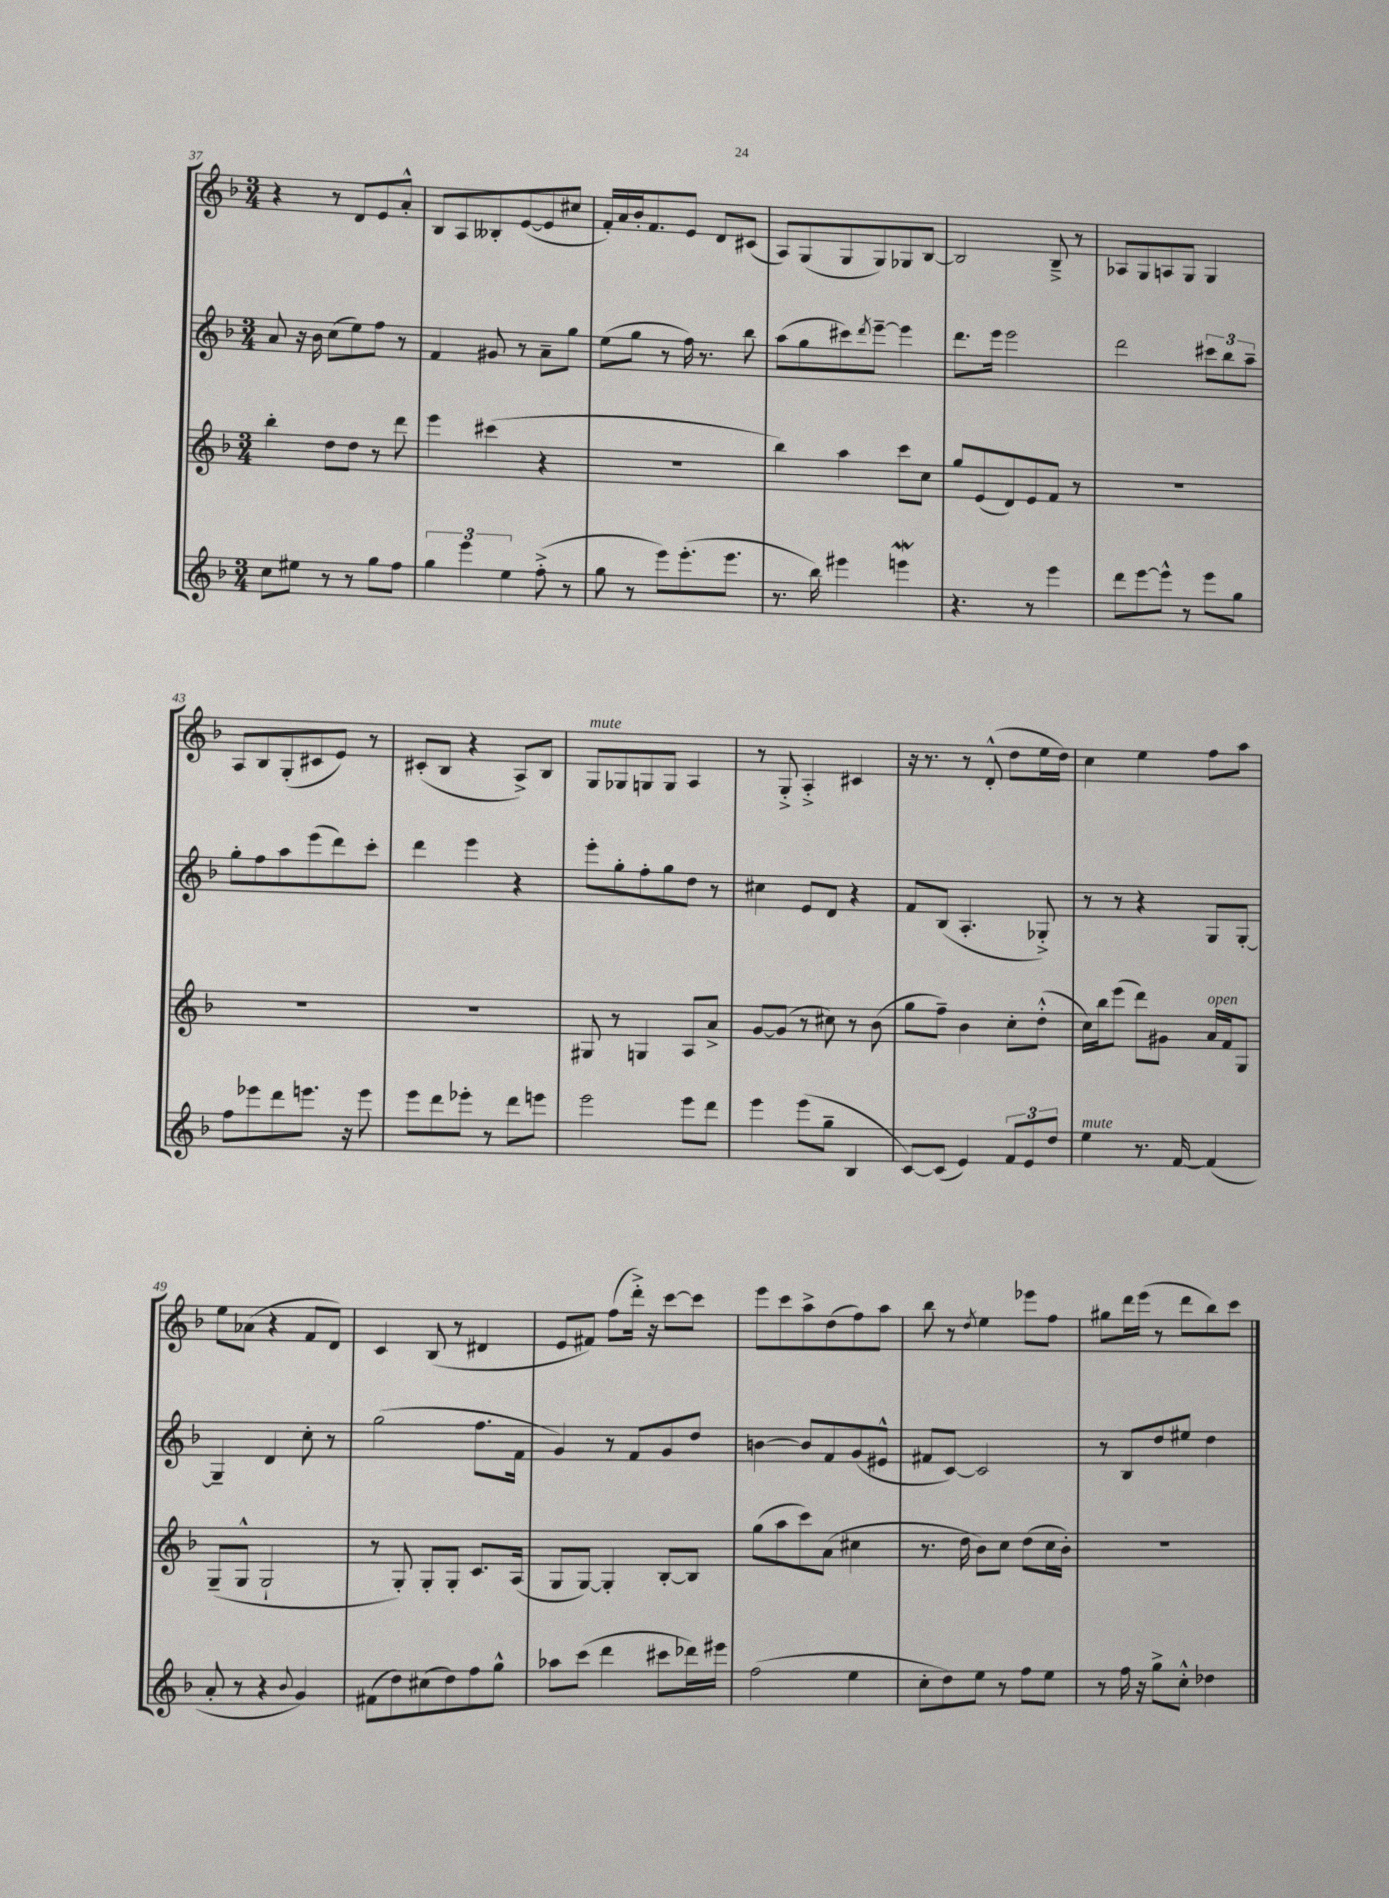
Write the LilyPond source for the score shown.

<<
\new StaffGroup <<
\new Staff = "s0" {
    \clef treble \key f \major \numericTimeSignature \time 3/4
    r4 r8 d'8 e'8 a'8-.-^ |
    bes8 a8 beses8-. e'8~( e'8 cis''8 |
    f'16-.) a'16 bes'16-. f'8. e'8 d'8 cis'8( |
    a8) g8( g8 g8) ges8 bes8~ |
    bes2 bes8---> r8 |
    aes8 g8 a8 g8 g4 |
    a8 bes8 g8-.( cis'8 e'8) r8 |
    cis'8-.( bes8 r4 a8->) bes8 |
    g8^\markup { \italic "mute" } ges8 g8 g8 a4 |
    r8 g8-.-> a4-.-> cis'4 |
    r16 r8. r8 d'8-.-^( d''8 e''16 d''16) |
    c''4 e''4 f''8 a''8 |
    e''8 aes'8( r4 f'8 d'8) |
    c'4 bes8( r8 dis'4 |
    e'8 fis'8) f''8( d'''16-.->) r16 c'''8~ c'''8 |
    e'''8 c'''8 a''8-> d''8( f''8) a''8 |
    bes''8 r8 \acciaccatura { d''8 } e''4 ees'''8 f''8 |
    gis''8 d'''16 e'''16( r8 d'''8 bes''8) c'''8 \bar "|." |
}
\new Staff = "s1" {
    \clef treble \key f \major \numericTimeSignature \time 3/4
    a'8 r16 bes'16 c''8( e''8) f''8 r8 |
    f'4 gis'8 r8 a'8-- g''8 |
    e''8( g''8 r8 f''16) r8. bes''8 |
    a''8( g''8 cis'''8) \acciaccatura { d'''8 } e'''8~-- e'''4 |
    d'''8. e'''16 e'''2 |
    d'''2 \tuplet 3/2 { cis'''8 bes''8 a''8-- } |
    g''8-. f''8 a''8 e'''8( d'''8) c'''8-. |
    d'''4 e'''4 r4 |
    e'''8-. g''8-. f''8-. g''8 d''8 r8 |
    cis''4 e'8 d'8 r4 |
    f'8 bes8( a4.-. ges8-.->) |
    r8 r8 r4 g8 g8~-. |
    g4-- d'4 c''8-. r8 |
    g''2( f''8. f'16 |
    g'4) r8 f'8 g'8 d''8 |
    b'4~ b'8 f'8 g'8( eis'8-^ |
    fis'8 c'8~) c'2 |
    r8 bes8 d''8 eis''8 d''4 \bar "|." |
}
\new Staff = "s2" {
    \clef treble \key f \major \numericTimeSignature \time 3/4
    bes''4-. d''8 d''8 r8 d'''8 |
    e'''4 cis'''4( r4 |
    R2. |
    bes''4) a''4 c'''8 c''8 |
    g''8 e'8( d'8) e'8 f'8 r8 |
    R2. |
    R2. |
    R2. |
    gis8 r8 g4 a8 a'8-> |
    g'8~ g'8( r8 cis''8) r8 bes'8( |
    g''8 f''8--) bes'4 c''8-. d''8-.-^( |
    c''16) bes''16 e'''8( d'''8) gis'8 a'16^\markup { \italic "open" } f'16 g8 |
    g8--( g8-^ g2-! |
    r8 g8-.) g8-. g8-. c'8. a16( |
    g8 g8~) g4-. bes8~-. bes8 |
    g''8( a''8 c'''8) a'8( cis''4 |
    r8. d''16 bes'8) c''8 d''8( c''16 bes'16-.) |
    R2. \bar "|." |
}
\new Staff = "s3" {
    \clef treble \key f \major \numericTimeSignature \time 3/4
    c''8 eis''8 r8 r8 g''8 f''8 |
    \tuplet 3/2 { g''4 e'''4 e''4 } f''8-.->( r8 |
    g''8 r8 e'''8) e'''8.-.( e'''8. |
    r8. bes''16) eis'''4 e'''4\mordent |
    r4. r8 e'''4 |
    d'''8 e'''8~ e'''8-^ r8 e'''8 g''8 |
    f''8 ees'''8 d'''8 e'''8. r16 e'''8 |
    e'''8 d'''8 ees'''8-. r8 d'''8 e'''8 |
    e'''2 e'''8 d'''8 |
    e'''4 e'''8( g''8-- bes4 |
    c'8~) c'8( e'4) \tuplet 3/2 { f'8 e'8 d''8 } |
    e''4^\markup { \italic "mute" } r8. f'16~ f'4( |
    a'8-. r8 r4 \appoggiatura { bes'8 } g'4) |
    fis'8( d''8) cis''8( d''8) f''8 g''8-^ |
    aes''8 c'''8( d'''4 cis'''8 des'''16) eis'''16 |
    f''2( e''4 |
    c''8-. d''8) e''8 r8 f''8 e''8 |
    r8 f''16 r16 g''8-> c''8-.-^ des''4 \bar "|." |
}
>>
>>
\layout { \context { \Score currentBarNumber = #37 } }
